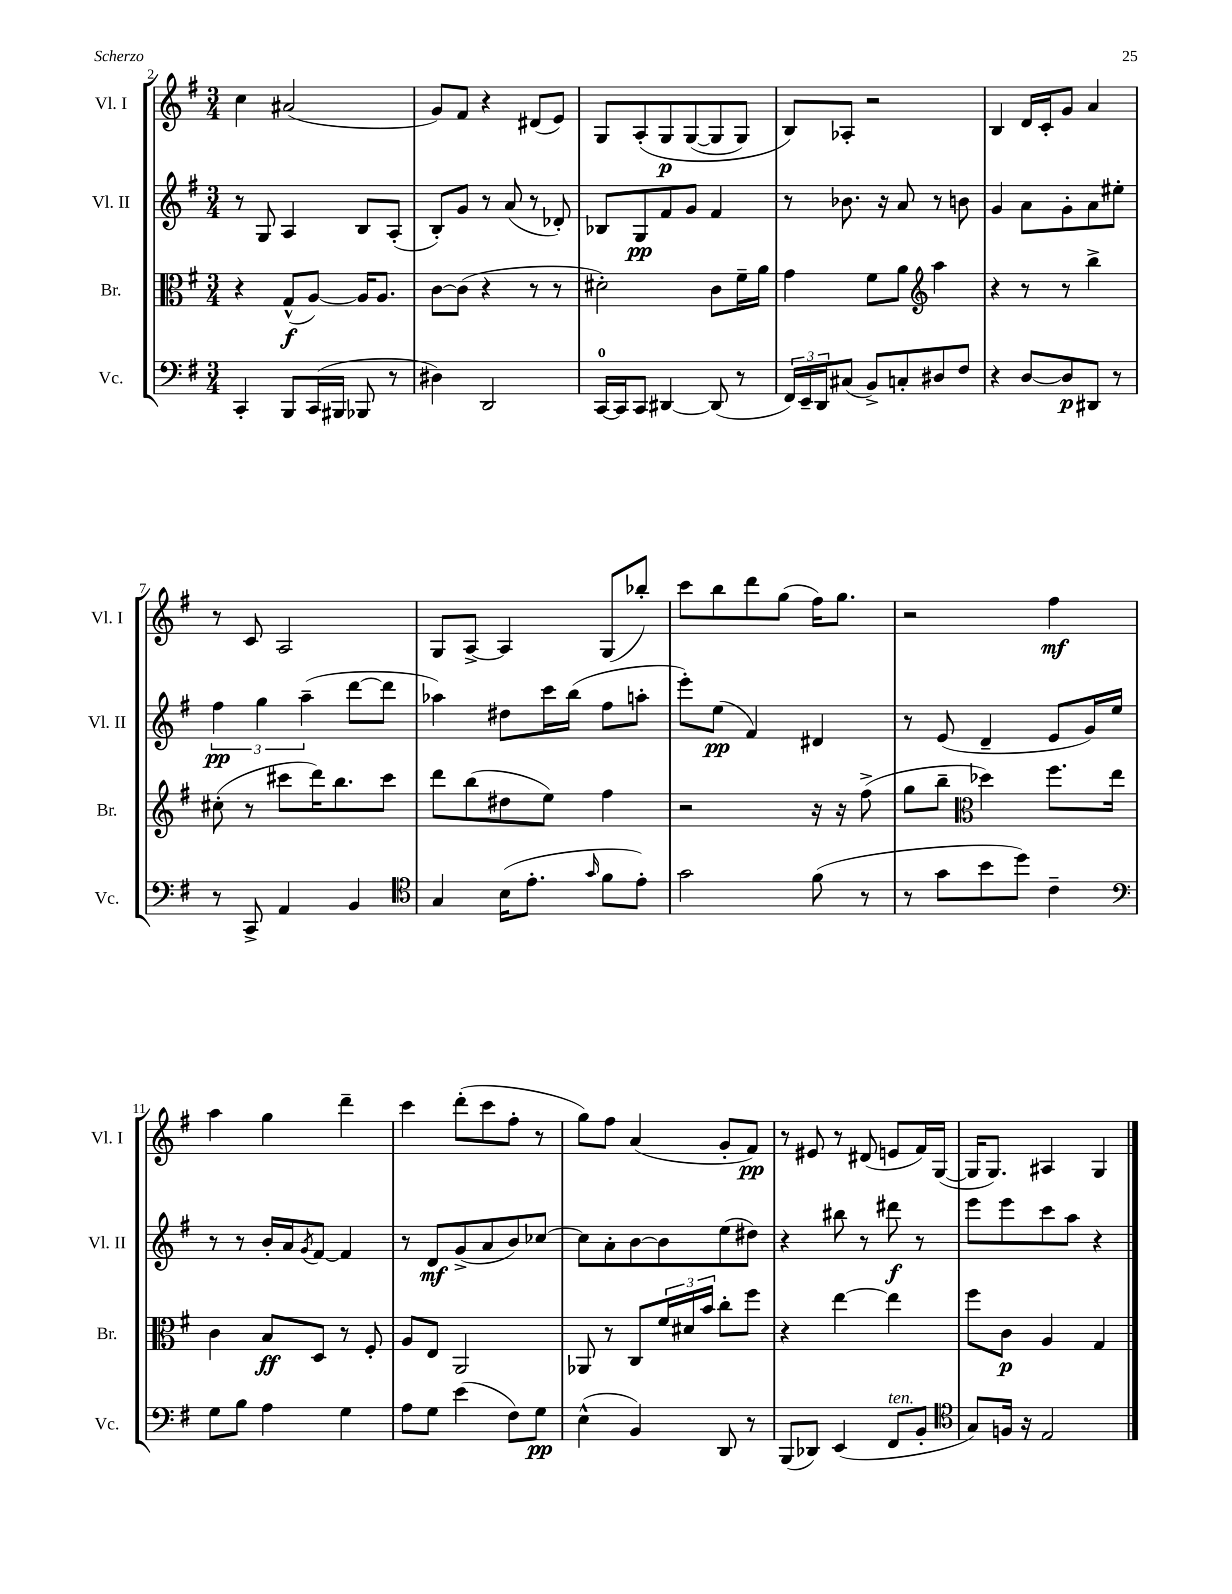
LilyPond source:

<<
\new StaffGroup <<
\new Staff = "s0" \with { instrumentName = "Vl. I" shortInstrumentName = "Vl. I" } {
    \clef treble \key g \major \numericTimeSignature \time 3/4
    c''4 ais'2( |
    g'8) fis'8 r4 dis'8( e'8) |
    g8 a8-.\( g8\p g8~( g8 g8) |
    b8\) aes8-. r2 |
    b4 d'16 c'16-. g'8 a'4 |
    r8 c'8 a2 |
    g8 a8~-> a4 g8( bes''8-.) |
    c'''8 b''8 d'''8 g''8( fis''16) g''8. |
    r2 fis''4\mf |
    a''4 g''4 d'''4-- |
    c'''4 d'''8-.( c'''8 fis''8-. r8 |
    g''8) fis''8 a'4( g'8-. fis'8\pp) |
    r8 eis'8 r8 dis'8( e'8 fis'16) g16~( |
    g16 g8.) ais4 g4 \bar "|." |
}
\new Staff = "s1" \with { instrumentName = "Vl. II" shortInstrumentName = "Vl. II" } {
    \clef treble \key g \major \numericTimeSignature \time 3/4
    r8 g8 a4 b8 a8-.( |
    b8-.) g'8 r8 a'8( r8 des'8-.) |
    bes8 g8\pp fis'8 g'8 fis'4 |
    r8 bes'8. r16 a'8 r8 b'8 |
    g'4 a'8 g'8-. a'8 eis''8-. |
    \tuplet 3/2 { fis''4\pp g''4 a''4--( } d'''8~ d'''8 |
    aes''4) dis''8 c'''16 b''16( fis''8 a''8-. |
    e'''8-.) e''8\pp( fis'4) dis'4 |
    r8 e'8( d'4-- e'8 g'16) e''16 |
    r8 r8 b'16-. a'16 \acciaccatura { g'8 } fis'8~ fis'4 |
    r8 d'8\mf g'8->( a'8 b'8) ces''8~ |
    ces''8 a'8-. b'8~ b'8 e''8( dis''8) |
    r4 bis''8 r8 dis'''8\f r8 |
    e'''8 e'''8 c'''8 a''8 r4 \bar "|." |
}
\new Staff = "s2" \with { instrumentName = "Br." shortInstrumentName = "Br." } {
    \clef alto \key g \major \numericTimeSignature \time 3/4
    r4 g8-^\f( a8~) a16 a8. |
    c'8~ c'8( r4 r8 r8 |
    dis'2-.) c'8 fis'16-- a'16 |
    g'4 fis'8 a'8 \clef treble a''4 |
    r4 r8 r8 b''4-> |
    cis''8-.( r8 cis'''8 d'''16) b''8. cis'''8 |
    d'''8 b''8( dis''8 e''8) fis''4 |
    r2 r16 r16 fis''8->( |
    g''8 b''8-- \clef alto des''4) fis''8. e''16 |
    c'4 b8\ff d8 r8 fis8-. |
    a8 e8 a,2 |
    aes,8 r8 c8 \tuplet 3/2 { fis'16 dis'16 b'16 } c''8-. fis''8 |
    r4 e''4~ e''4 |
    fis''8 c'8\p a4 g4 \bar "|." |
}
\new Staff = "s3" \with { instrumentName = "Vc." shortInstrumentName = "Vc." } {
    \clef bass \key g \major \numericTimeSignature \time 3/4
    c,4-. b,,8 c,16( bis,,16 bes,,8 r8 |
    dis4) d,2 |
    c,16-0~ c,16 c,8 dis,4~ dis,8( r8 |
    \tuplet 3/2 { fis,16) e,16-- d,16 } cis8( b,8->) c8-. dis8 fis8 |
    r4 d8~ d8\p dis,8 r8 |
    r8 c,8-> a,4 b,4 |
    \clef tenor g4 b16( e'8.-. \grace { g'16 } fis'8 e'8-.) |
    g'2 fis'8( r8 |
    r8 g'8 b'8 d''8) c'4-- |
    \clef bass g8 b8 a4 g4 |
    a8 g8 e'4( fis8) g8\pp |
    e4-^( b,4) d,8 r8 |
    b,,8( des,8) e,4( fis,8^\markup { \italic "ten." } b,8-. |
    \clef tenor g8) f16 r16 e2 \bar "|." |
}
>>
>>
\layout { \context { \Score currentBarNumber = #2 } }
